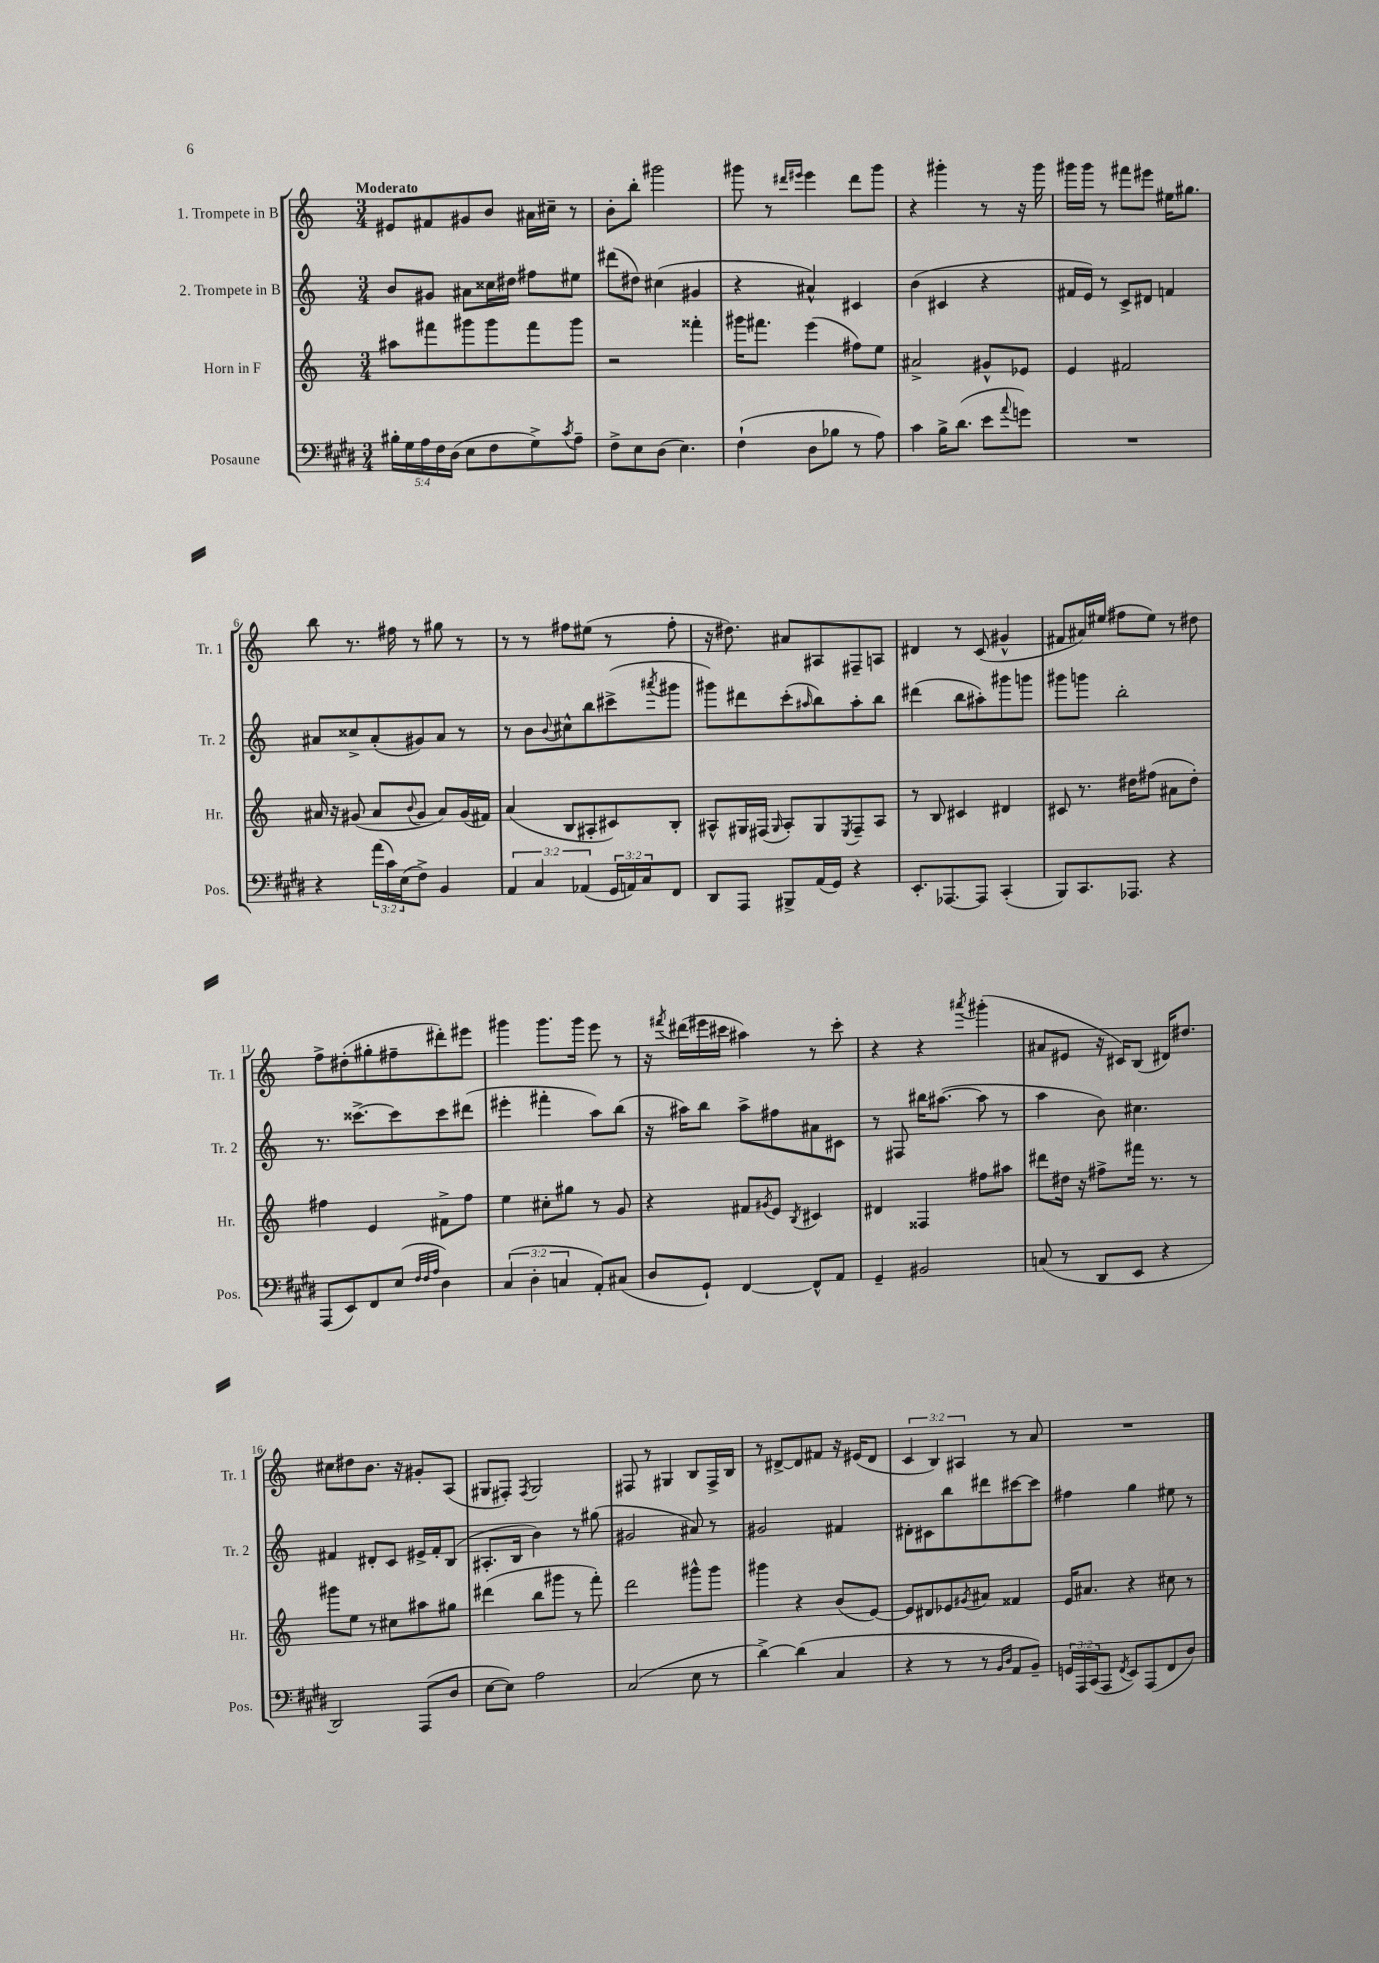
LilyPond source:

<<
\new StaffGroup <<
\new Staff = "s0" \with { instrumentName = "1. Trompete in B" shortInstrumentName = "Tr. 1" } {
    \clef treble \key c \major \numericTimeSignature \time 3/4 \override Staff.TupletNumber.text = #tuplet-number::calc-fraction-text \tempo "Moderato"
    eis'8 fis'8 gis'8 b'8 ais'16 cis''16-- r8 |
    b'8-. b''8-. gis'''2 |
    gis'''8 r8 \grace { dis'''16 eis'''16 } eis'''4 dis'''8 gis'''8 |
    r4 gis'''4-. r8 r16 gis'''16 |
    gis'''16 gis'''16 r8 fis'''8 eis'''8 eis''16 gis''8. |
    b''8 r8. fis''16 r8 gis''8 r8 |
    r8 r8 fis''8 eis''8( r8 fis''8-. |
    r16 dis''8.) ais'8 ais8 fis8-- a8 |
    dis'4 r8 c'8( gis'4-^ |
    fis'8 ais'16) eis''16( fis''8 eis''8) r8 dis''8 |
    f''8-> dis''8-.( gis''8-. fis''8-- dis'''8-.) eis'''8 |
    gis'''4 gis'''8. gis'''16 e'''8 r8 |
    r16 \acciaccatura { fis'''8 } dis'''16( eis'''16 cis'''16 ais''4) r8 cis'''8-. |
    r4 r4 \acciaccatura { ais'''8 } gis'''4-.( |
    ais'8 eis'8 r16 cis'16) b8( dis'16) dis''8. |
    cis''8 dis''8 b'8. r16 gis'8-. a8( |
    gis8 fis8-.) \acciaccatura { fis8 } gis2 |
    fis8 r8 gis4 b8 fis16-> b16 |
    r8 dis'8~-> dis'8 fis'8 r16 eis'16( dis'8 |
    \tuplet 3/2 { c'4 b4) ais4 } r8 a'8 |
    R2. \bar "|." |
}
\new Staff = "s1" \with { instrumentName = "2. Trompete in B" shortInstrumentName = "Tr. 2" } {
    \clef treble \key c \major \numericTimeSignature \time 3/4
    b'8 gis'8 ais'8 cisis''16 dis''16 fis''8 eis''8 |
    dis'''8( dis''8) cis''4( gis'4 |
    r4 ais'4-^) cis'4 |
    b'4( cis'4 r4 |
    fis'16 e'16) r8 c'8-> dis'8 f'4 |
    ais'8 cisis''8-> ais'8-.( gis'8) ais'8 r8 |
    r8 b'8 \appoggiatura { b'8 } cis''8-^ b''8 cis'''8->( \acciaccatura { ais'''8 } gis'''8 |
    gis'''8) dis'''8 c'''8-.( \grace { ais''16 } b''8) ais''8-. b''8 |
    dis'''4( b''8 ais''8-.) gis'''8 g'''8 |
    gis'''8 g'''8 b''2-. |
    r8. cisis'''8.~-> cisis'''8 cisis'''8 dis'''8( |
    eis'''4-. fis'''4-. a''8) b''8( |
    r16 ais''16) b''8 ais''8-> fis''8 ais'8 cis'8 |
    r8 fis8 bis''16 ais''8.~( ais''8 r8 |
    a''4 b'8) cis''4. |
    fis'4 dis'8-. c'8 eis'16-> fis'16-. b8( |
    ais8.-. b16 b'4) r8 gis''8( |
    gis'2 ais'8) r8 |
    gis'2 fis'4 |
    dis'8-. cis'8 b''8 dis'''8 cis'''8~ cis'''8 |
    fis''4 g''4 eis''8 r8 \bar "|." |
}
\new Staff = "s2" \with { instrumentName = "Horn in F" shortInstrumentName = "Hr." } {
    \clef treble \key c \major \numericTimeSignature \time 3/4
    ais''8 fis'''8 gis'''8 gis'''8 fis'''8 gis'''8 |
    r2 fisis'''4-. |
    gis'''16 fis'''8. e'''4( fis''8) e''8 |
    ais'2-> gis'8-^ ees'8 |
    e'4 fis'2 |
    ais'16 r16 gis'8( ais'8 \appoggiatura { b'8 } gis'8 ais'8) gis'16( fis'16) |
    a'4( b8 ais8-. cis'8) b8-. |
    ais8-^ gis16 fis16( \grace { gis16 } ais8-.) gis8 \acciaccatura { e8 } fis8-- ais8 |
    r8 b8 cis'4 dis'4 |
    cis'8 r8. dis''16 fis''8( ais'8 dis''8-.) |
    fis''4 e'4 fis'8-> fis''8 |
    e''4 cis''8-. gis''8 r8 g'8 |
    r4 fis'8 \acciaccatura { gis'8 } e'8 \acciaccatura { b8 } cis'4 |
    dis'4 fisis4 fis''8 ais''8 |
    dis'''8 dis''16 r16 fis''8-> fis'''16 r8. r8 |
    gis'''8 e''8 r8 cis''8 ais''8 gis''8 |
    dis'''4( b''8 gis'''8 r8 f'''8-.) |
    d'''2 gis'''8-^ gis'''8 |
    gis'''4 r4 b'8( e'8~) |
    e'8 dis'8 ees'8 \acciaccatura { gis'8 } ais'8 fisis'4 |
    e'16 ais'8. r4 cis''8 r8 \bar "|." |
}
\new Staff = "s3" \with { instrumentName = "Posaune" shortInstrumentName = "Pos." } {
    \clef bass \key e \major \numericTimeSignature \time 3/4 \override Staff.TupletNumber.text = #tuplet-number::calc-fraction-text
    \tuplet 5/4 { bis16-. gis16 a16 fis16 dis16( } e8 fis8 gis8->) \acciaccatura { cis'8 } a8-- |
    fis8-> e8 dis8( e4.) |
    fis4-!( dis8 bes8 r8 a8) |
    cis'4 b16-> dis'8.( e'8 \appoggiatura { a'8 } g'8) |
    R2. |
    r4 \tuplet 3/2 { a'16( cis'16) e16( } fis8->) b,4 |
    \tuplet 3/2 { a,4 cis4 aes,4( } \tuplet 3/2 { gis,16 a,16) cis16 } fis,8 |
    dis,8 a,,8 bis,,8-> a,16( gis,16) r4 |
    e,8.-. aes,,8.~ aes,,8 cis,4-.( |
    b,,8) cis,8. aes,,8. r4 |
    a,,8( e,8) fis,8 e8( \grace { fis32 fis32 a32 } dis4) |
    \tuplet 3/2 { cis4( dis4-. c4 } a,8-.) cis8( |
    dis8 gis,8-!) fis,4~ fis,8-^ a,8 |
    gis,4-- bis,2 |
    c8( r8 dis,8 e,8 r4 |
    dis,2) a,,8( dis8 |
    e8~ e8) a2 |
    cis2( e8 r8 |
    dis'4~->) dis'4( cis4 |
    r4 r8 r8 \grace { b,16 dis16 } a,8 b,8--) |
    \tuplet 3/2 { g,16 a,,16 cis,16( } a,,8 \acciaccatura { fis,8 } e,8) a,,8( fis,8 dis8) \bar "|." |
}
>>
>>
